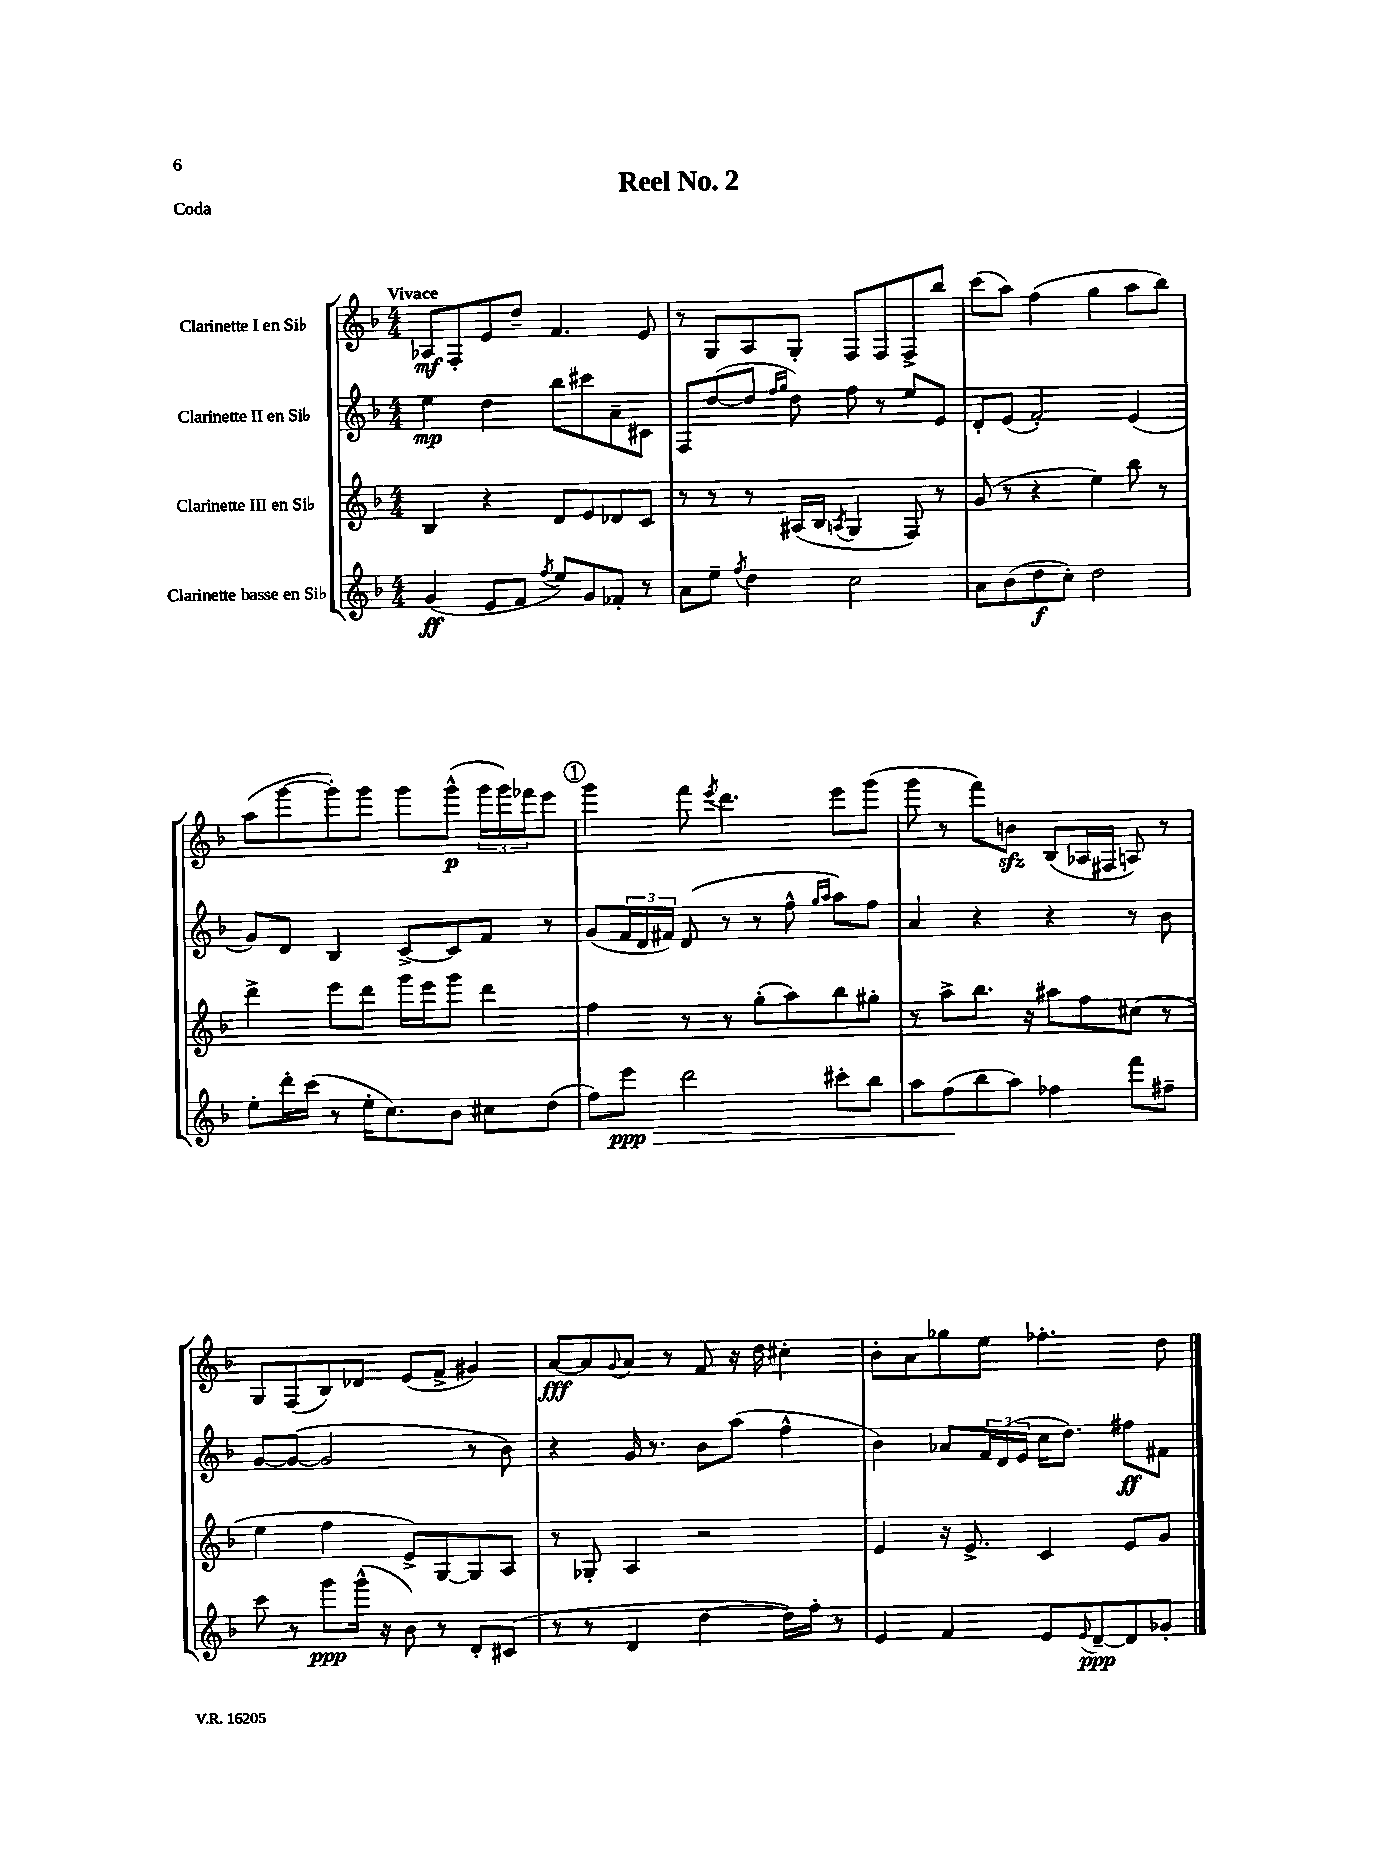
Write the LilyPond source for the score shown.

\header { title = "Reel No. 2" piece = "Coda" }
<<
\new StaffGroup <<
\new Staff = "s0" \with { instrumentName = "Clarinette I en Sib" } {
    \clef treble \key f \major \numericTimeSignature \time 4/4 \tempo "Vivace"
    aes8\mf f8-. e'8 d''8-- f'4. e'8 |
    r8 g8 a8 g8-. f8 f8 f8-> bes''8 |
    c'''8( a''8) f''4( g''4 a''8 bes''8) |
    a''8( g'''8~ g'''8-.) g'''8 g'''8 g'''8-^\p( \tuplet 3/2 { g'''16 g'''16) fes'''16 } e'''8 |
    \mark \markup { \circle "1" } g'''4 f'''8 \acciaccatura { e'''8 } d'''4. e'''8 g'''8( |
    g'''8 r8 f'''8) b'8\sfz bes8( aes16 fis16 a8) r8 |
    g8 f8( bes8) des'8 e'8( f'8-> gis'4) |
    a'8~\fff a'8 \appoggiatura { g'8 } a'8 r8 f'8 r16 d''16 cis''4-. |
    bes'8-. a'8 ges''8 e''8 fes''4.-. d''8 \bar "|." |
}
\new Staff = "s1" \with { instrumentName = "Clarinette II en Sib" } {
    \clef treble \key f \major \numericTimeSignature \time 4/4
    e''4\mp d''4 bes''8 cis'''8 a'8-- cis'8 |
    f8 d''8~( d''8 \grace { f''16 g''16 } d''8) f''8 r8 e''8 e'8 |
    d'8-. e'8( f'2-.) e'4( |
    g'8) d'8 bes4 c'8~-> c'8 f'8 r8 |
    \mark \markup { \circle "1" } g'8( \tuplet 3/2 { f'16 d'16 fis'16) } d'8( r8 r8 f''8-^ \grace { g''16 a''16 } a''8) f''8 |
    a'4 r4 r4 r8 bes'8 |
    g'8~ g'8~( g'2 r8 bes'8) |
    r4 g'16 r8. bes'8 a''8( f''4-^ |
    bes'4) aes'8 \tuplet 3/2 { f'16 d'16( e'16 } c''16 d''8.) fis''8\ff fis'8 \bar "|." |
}
\new Staff = "s2" \with { instrumentName = "Clarinette III en Sib" } {
    \clef treble \key f \major \numericTimeSignature \time 4/4
    bes4 r4 d'8 e'8 des'8 c'8 |
    r8 r8 r8 ais16( bes16 \acciaccatura { a8 } g4 f8) r8 |
    g'8( r8 r4 e''4) bes''8 r8 |
    d'''4-> e'''8 d'''8 g'''16 e'''16 g'''8 d'''4 |
    \mark \markup { \circle "1" } f''4 r8 r8 g''8-.( a''8) bes''8 gis''8-. |
    r8 a''8-> bes''8. r16 ais''8 f''8 cis''8( r8 |
    e''4 f''4 e'8->) g8~ g8 a8 |
    r8 ges8-. a4 r2 |
    e'4 r16 e'8.-> c'4 e'8 g'8 \bar "|." |
}
\new Staff = "s3" \with { instrumentName = "Clarinette basse en Sib" } {
    \clef treble \key f \major \numericTimeSignature \time 4/4
    g'4\ff( e'8 f'8 \acciaccatura { f''8 } e''8) g'8 fes'8-. r8 |
    a'8 e''8-- \acciaccatura { f''8 } d''4 c''2 |
    a'8 bes'8( d''8\f c''8-.) d''2 |
    e''8-. d'''16-. c'''16( r8 e''16-. c''8.) bes'8 cis''8 d''8( |
    \mark \markup { \circle "1" } f''8) e'''8\ppp\> d'''2 cis'''8-. bes''8 |
    a''8 f''8\!( bes''8 a''8) fes''4 f'''8 fis''8-- |
    c'''8 r8 g'''8\ppp g'''16-^( r16 bes'8) r8 d'8-. cis'8( |
    r8 r8 d'4 d''4~ d''16) f''16-. r8 |
    e'4 f'4 e'8 \appoggiatura { e'8 } d'8~--\ppp d'8 ges'8-. \bar "|." |
}
>>
>>
\layout { \context { \Score \remove "Bar_number_engraver" } }
